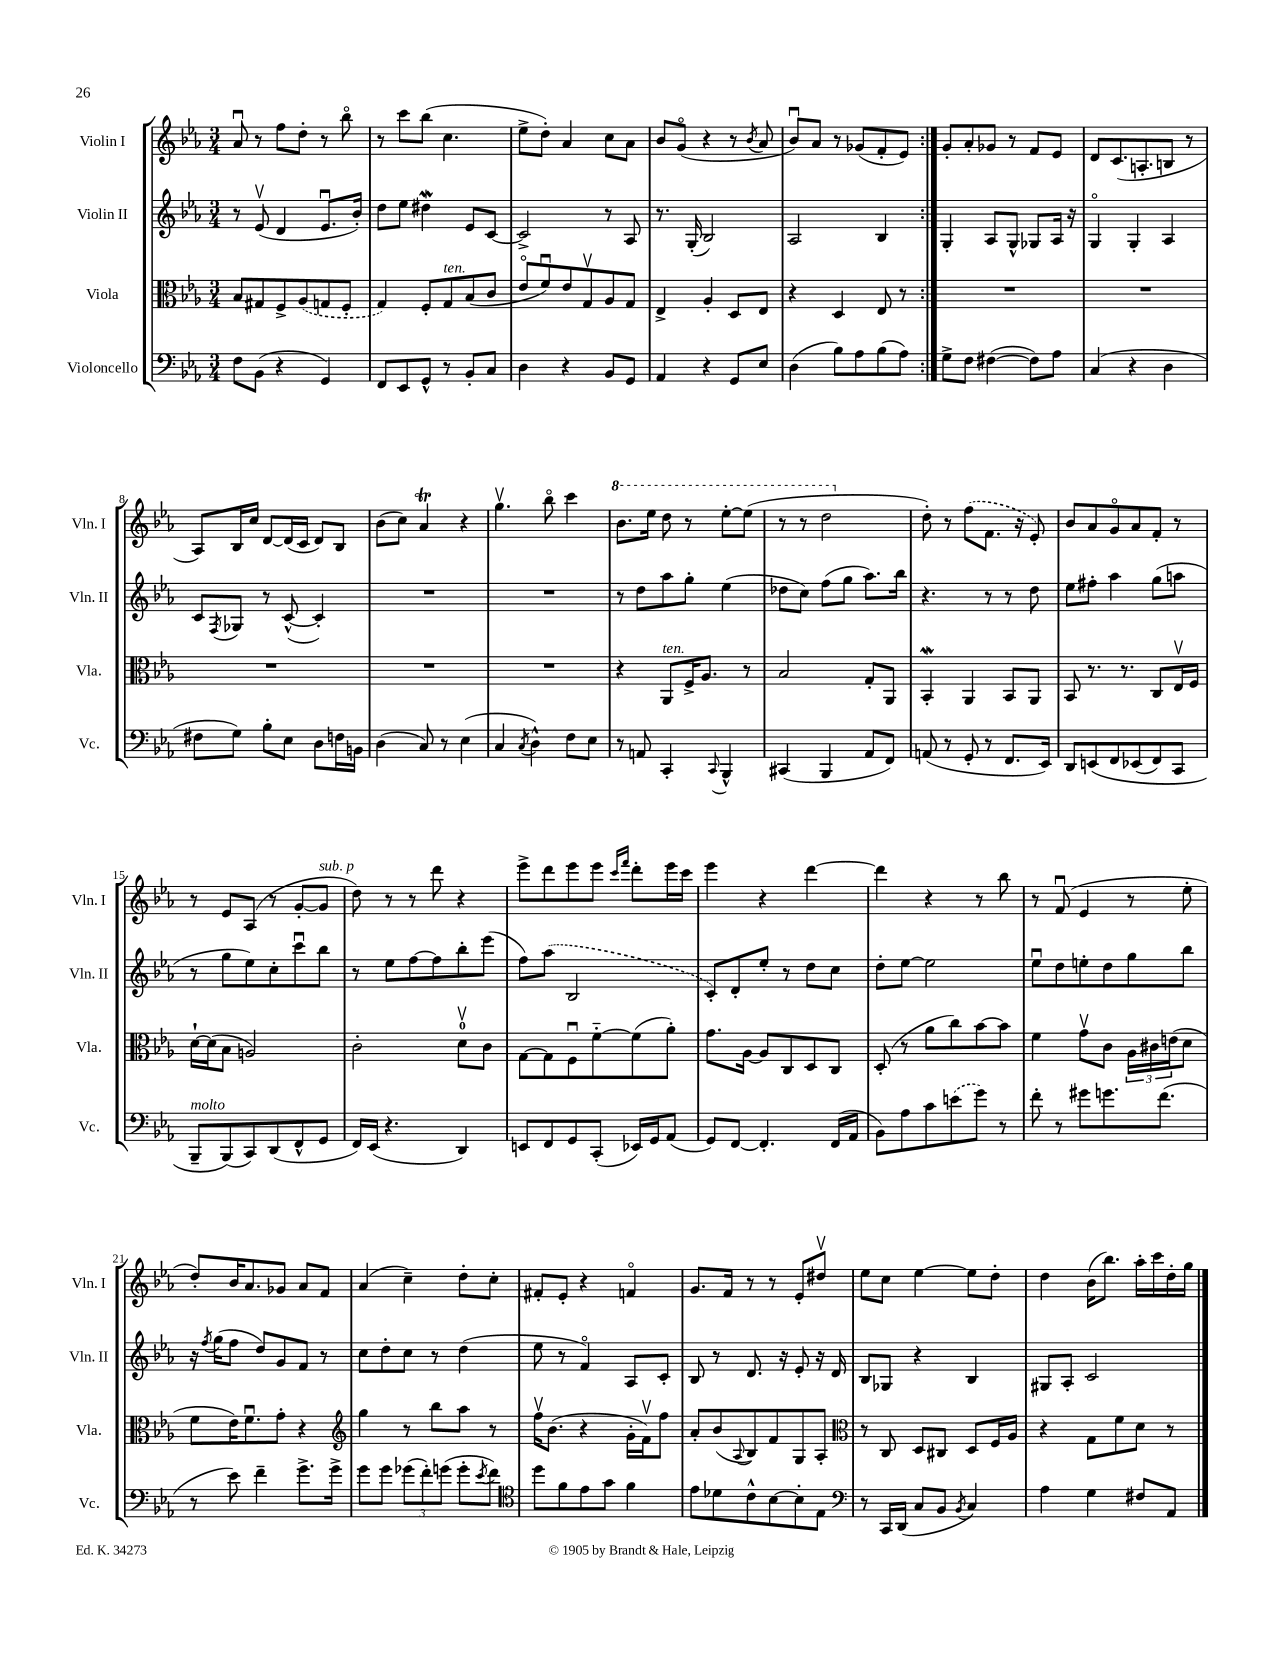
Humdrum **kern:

**kern	**kern	**kern	**kern
*part4	*part3	*part2	*part1
*staff4	*staff3	*staff2	*staff1
*I"Violoncello	*I"Viola	*I"Violin II	*I"Violin I
*I'Vc.	*I'Vla.	*I'Vln. II	*I'Vln. I
*clefF4	*clefC3	*clefG2	*clefG2
*k[b-e-a-]	*k[b-e-a-]	*k[b-e-a-]	*k[b-e-a-]
*M3/4	*M3/4	*M3/4	*M3/4
=1	=1	=1	=1
8F\L	8B-/L	8r	8a-u/
(8BB-\J	8G#X/	(8e-v/	8r
4r	8F^/	4d/	8ff\L
.	(8A-/	.	8dd'\J
4GG/)	8Gn/	8.e-u/L	8r
.	8F'/J	.	8bb-\
.	.	16b-'/Jk)	.
=2	=2	=2	=2
8FF/L	4G/)	8dd\L	8r
8EE-/	.	8ee-\J	8ccc\L
8GG^^/J	8F'/L	4dd#XW\	(8bb-\J
!	!LO:TX:a:i:t=ten.	!	!
8r	8G/	.	4.cc\
8BB-'/L	(8B-/	8e-/L	.
8C/J	8c/J	[8c/J	.
=3	=3	=3	=3
4D\	8e-/L	2c^/]	8ee-^\L
.	8fu/)	.	8dd'\J)
4r	8e-/	.	4a-/
.	8Gv/	.	.
8BB-/L	8A-/	8r	8cc\L
8GG/J	8G/J	8A-/	8a-\J
=4	=4	=4	=4
4AA-/	4E-^/	8.r	8b-/L
.	.	.	(8g/J
.	.	(16G'/	.
4r	4A-'/	2B-/)	4r
8GG/L	8D/L	.	8r
.	.	.	8qb-/
8E-/J	8E-/J	.	8a-/
=5	=5	=5	=5
(4D\	4r	2A-/	8b-u/L)
.	.	.	8a-/J
8B-\L)	4D/	.	8r
8A-\	.	.	(8g-X/L
(8B-\	8E-/	4B-/	8f'/
8A-\J)	8r	.	8e-/J)
=6:|!	=6:|!	=6:|!	=6:|!
8G^\L	2.r	4G'/	8g'/L
8F\J	.	.	8a-'/
([4F#X\	.	8A-/L	8g-X/J
.	.	8G^^/J	8r
8F#\L])	.	8G-X/L	8f/L
8A-\J	.	16A-/Jk	8e-/J
.	.	16r	.
=7	=7	=7	=7
(4C/	2.r	4G/	8d/L
.	.	.	(8.c/
4r	.	4G'/	.
.	.	.	8.An'/
4D\	.	4A-/	8Bn/J
.	.	.	8r
!!LO:LB:g=z
=8	=8	=8	=8
8F#X\L	2.r	8c/L	8A-/L)
.	.	8qF/	.
8G\J)	.	8G-X/J	16B-/L
.	.	.	16cc/JJ
8B-'\L	.	8r	[8d/L
8E-\J	.	([8c^^/	(16d/L]
.	.	.	16c/JJ
8D\L	.	4c'/])	8d/L)
16Fn\L	.	.	8B-/J
16BBn\JJ	.	.	.
=9	=9	=9	=9
(4D\	2.r	2.r	(8b-\L
.	.	.	8cc\J)
8C/)	.	.	4a-T/
8r	.	.	.
(4E-\	.	.	4r
=10	=10	=10	=10
4C/	2.r	2.r	4.ggv\
8qC/	.	.	.
4D^^\)	.	.	.
.	.	.	8bb-\
8F\L	.	.	4ccc\
8E-\J	.	.	.
=11	=11	=11	=11
*	*	*	*8va
8r	4r	8r	8.bb-\L
8AAn/	.	8dd\L	.
.	.	.	16eee-\Jk
!	!LO:TX:a:i:t=ten.	!	!
4CC'/	8AA-/L	8aa-\	8ddd\
.	16F^/K	8gg'\J	8r
.	8.A-/J	.	.
8qqCC/	.	.	.
4BBB-^^/	.	(4ee-\	[8eee-'\L
.	8r	.	(8eee-\J]
=12	=12	=12	=12
(4CC#X/	2B-/	8dd-X\L	8r
.	.	8cc\J)	8r
4BBB-/	.	(8ff\L	2ddd\
.	.	8gg\J	.
8AA-/L	8G'/L	8.aa-\L)	.
8FF/J)	8AA-/J	.	.
.	.	16bb-\Jk	.
=13	=13	=13	=13
*	*	*	*X8va
(8AAn/	4BB-W'/	4.r	8dd'\)
8r	.	.	8r
8GG'/	4AA-/	.	(8ff\L
8r	.	8r	8.f\J
8.FF/L	8BB-/L	8r	.
.	.	.	16r
.	8AA-/J	8dd\	8e-'/)
16EE-/Jk)	.	.	.
=14	=14	=14	=14
8DD/L	8BB-/	8ee-\L	8b-/L
(8EEn/	8.r	8ff#X'\J	8a-/
8FF/	.	4aa-\	8g/
.	8.r	.	.
(8EE-X/	.	.	8a-/
8FF/)	8C/L	(8gg\L	8f'/J
8CC/J	16E-v/L	8aan\J	8r
.	16F/JJ	.	.
!!LO:LB:g=z
=15	=15	=15	=15
!LO:TX:a:i:t=molto	!	!	!
8BBB-~/L	[16d`\LL	8r	8r
.	(16d\J]	.	.
(8BBB-/)	8B-\J	8gg\L	8e-/L
8CC/)	2An/)	8ee-\)	(8A-/J
(8DD/	.	8cc'\	8r
8FF^^/	.	8cccu\	[8g'/L
!	!	!	!LO:TX:a:i:t=sub. p
8GG/J	.	8bb-\J	8g/J]
=16	=16	=16	=16
16FF/LL)	2c'\	8r	8dd\)
(16EE-/JJ	.	.	.
4.r	.	8ee-\L	8r
.	.	[8ff\	8r
.	.	8ff\]	8ddd\
4DD/)	8dv\L	8bb-'\	4r
.	8c\J	(8eee-\J	.
=17	=17	=17	=17
8EEn/L	[8G\L	8ff\L)	8eee-^\L
8FF/	8G\]	(8aa-\J	8ddd\
8GG/	8Fu\	2B-/	8eee-\
(8CC'/J	[8f\	.	8eee-\J
.	.	.	16qqccc/LL
.	.	.	16qqfff/JJ
16EE-X/LL)	(8f\]	.	8ddd'\L
16GG/J	.	.	.
(8AA-/J	8a-'\J)	.	16eee-\L
.	.	.	16ccc\JJ
=18	=18	=18	=18
8GG/L)	8.g\L	8c'/L)	4eee-\
[8FF/J	.	8d'/	.
.	[16A-\Jk	.	.
4.FF'/]	8A-/L]	8ee-'/J	4r
.	8C/	8r	.
.	8D/	8dd\L	[4ddd\
(16FF/LL	8C/J	8cc\J	.
16AA-/JJ	.	.	.
=19	=19	=19	=19
8BB-\L)	(8D'/	8dd'\L	4ddd\]
8A-\	8r	[8ee-\J	.
8c\	8a-\L	2ee-\]	4r
(8en\	8cc\)	.	.
8g\J)	[8b-\	.	8r
8r	8b-\J]	.	8bb-\
=20	=20	=20	=20
8f'\	4f\	8ee-u\L	8r
8r	.	8dd\	(8fu/
8g#X\L	8gv\L	8een'\	4e-/
8.gn\	8c\J	8dd\	.
.	24A-\LL	8gg\	8r
.	24c#X\	.	.
(8.f\J	.	.	.
.	(24en\J	.	.
.	8d\J	8bb-\J	8ee-'\
!!LO:LB:g=z
=21	=21	=21	=21
8r	8f\L	16r	8dd'/L)
.	.	8qff/	.
.	.	(16gg\KL	.
8e-\)	16e-\K)	8ff\J	16b-/K
.	8.fu\	.	8.a-/
4f~\	.	8dd/L)	.
.	8g'\J	8g/	8g-X/J
8.g^\L	4r	8f/J	8a-/L
.	.	8r	8f/J
16g^\Jk	.	.	.
=22	=22	=22	=22
*	*clefG2	*	*
8g\L	4gg\	8cc\L	(4a-/
8g\J	.	8dd'\	.
(12g-X\L	8r	8cc\J	4cc~\)
12f'\)	.	.	.
.	8bb-\L	8r	.
(12gn\J	.	.	.
8g'\L	8aa-\J	(4dd\	8dd'\L
8qe-/	.	.	.
8f\J)	8r	.	8cc'\J
=23	=23	=23	=23
*clefC4	*	*	*
8dd\L	16ffv\KL	8ee-\	8f#X'/L
.	(8.b-\J	.	.
8f\	.	8r	8e-'/J
8e-\	4r	4f/)	4r
8g\J	.	.	.
4f\	16g'\LL	8A-/L	4fn/
.	16fv\J)	.	.
.	8ff\J	8c'/J	.
=24	=24	=24	=24
8e-\L	8a-'/L	8B-/	8.g/L
8d-X\	(8b-/	8r	.
.	.	.	16f/Jk
.	8qqA-/	.	.
8c^^\	8B-/)	8.d/	8r
[8B-\	8f/	.	8r
.	.	16r	.
8B-'\]	8G/	8e-'/	8e-'/L
8E-\J	8A-'/J	16r	8dd#Xv/J
.	.	16d/	.
=25	=25	=25	=25
*clefF4	*clefC3	*	*
8r	8r	8B-/L	8ee-\L
16CC/LL	8C/	8G-X/J	8cc\J
(16DD/JJ	.	.	.
8C/L	8D/L	4r	[4ee-\
8BB-/J	8C#X/J	.	.
8qBB-/	.	.	.
4C/)	8D/L	4B-/	8ee-\L]
.	16F/L	.	8dd'\J
.	16A-/JJ	.	.
=26	=26	=26	=26
4A-\	4r	8G#X/L	4dd\
.	.	8A-'/J	.
4G\	8G\L	2c/	(16b-\KL
.	.	.	8.bb-\J)
.	8f\	.	.
8F#X/L	8d\J	.	16aa-'\LL
.	.	.	16ccc\
8AA-/J	8r	.	16dd'\
.	.	.	16gg\JJ
==	==	==	==
*-	*-	*-	*-
